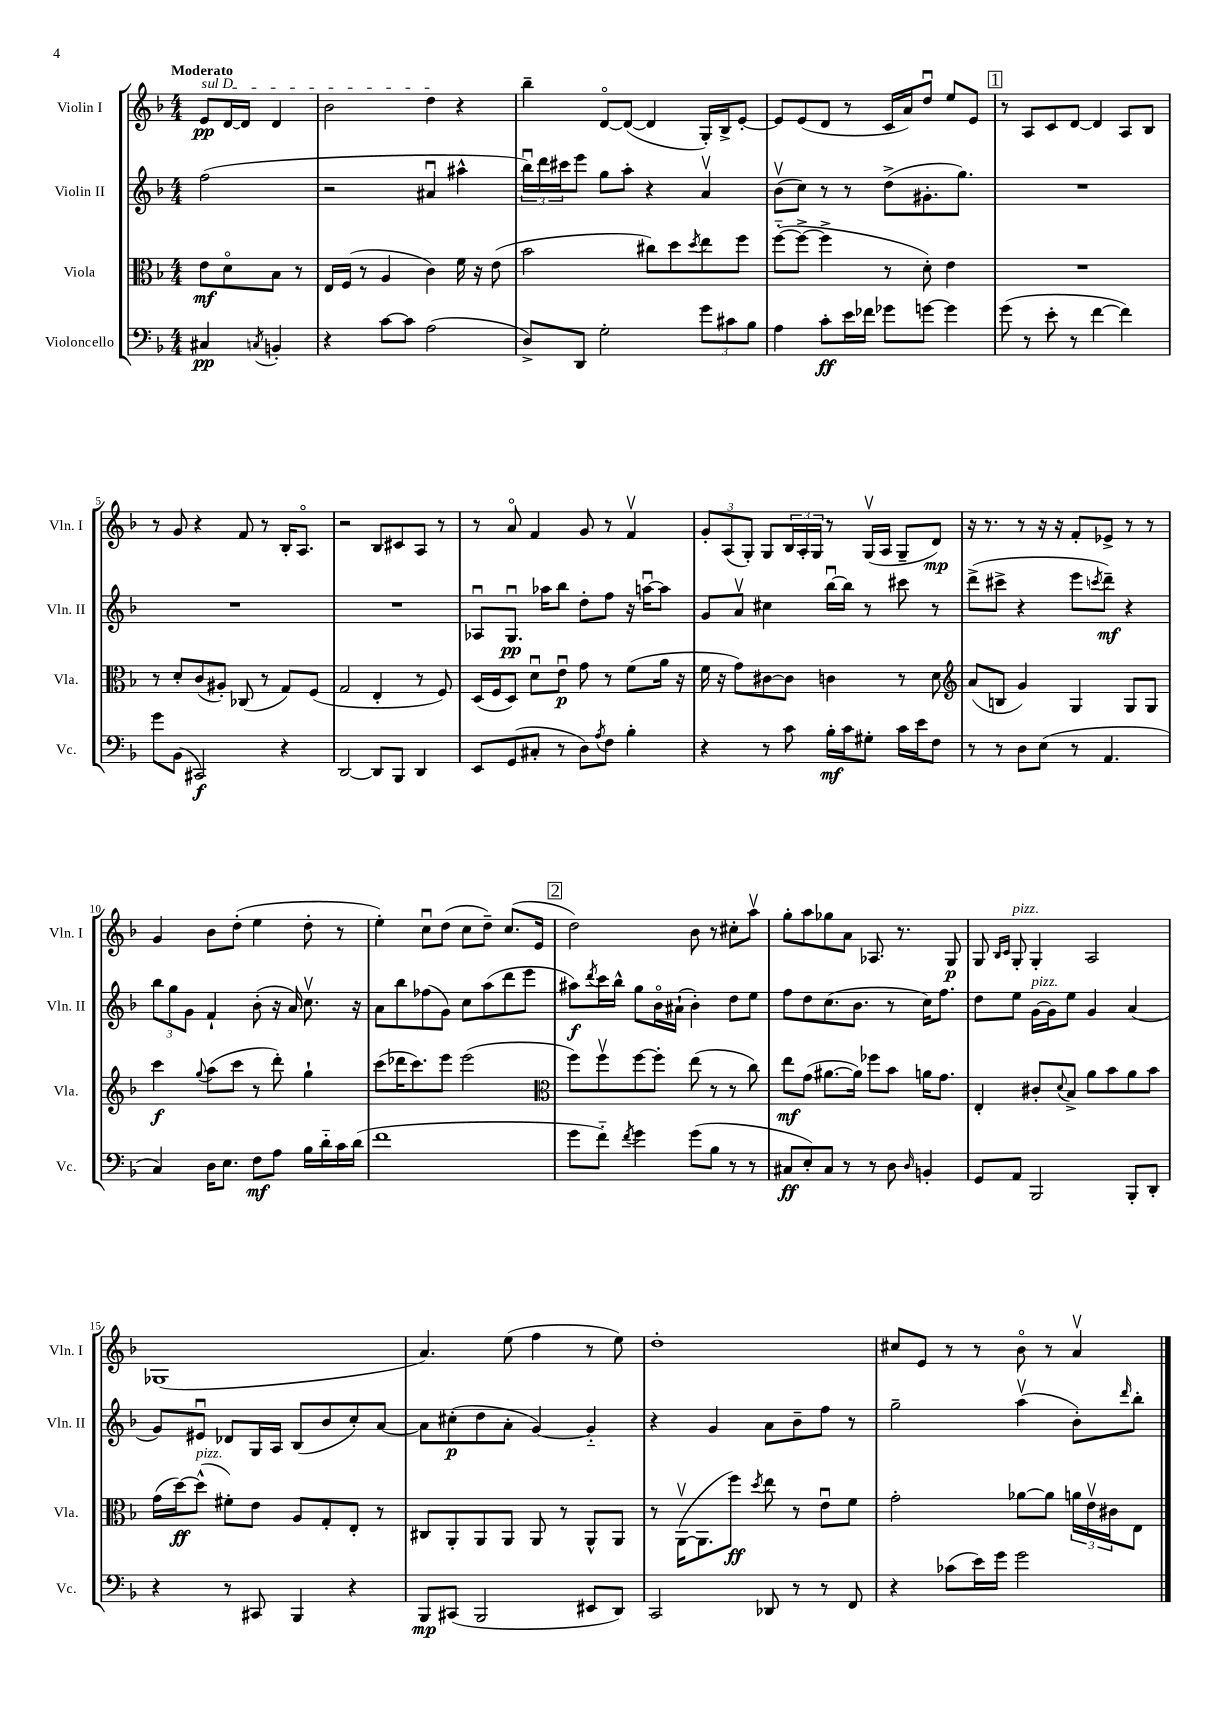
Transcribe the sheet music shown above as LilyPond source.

<<
\new StaffGroup <<
\new Staff = "s0" \with { instrumentName = "Violin I" shortInstrumentName = "Vln. I" } {
    \clef treble \key f \major \numericTimeSignature \time 4/4 \partial 2 \tempo "Moderato"
    \once \override TextSpanner.bound-details.left.text = \markup { \italic "sul D" } e'8\pp\startTextSpan d'16~ d'16 d'4 |
    bes'2 d''4\stopTextSpan r4 |
    bes''4-- d'8~\flageolet d'8~( d'4 g16-.) bes16-> e'8~-. |
    e'8 e'8( d'8 r8 c'16 a'16) d''8\downbow e''8 e'8 |
    \mark \markup { \box "1" } r8 a8 c'8 d'8~ d'4 a8 bes8 |
    r8 g'8 r4 f'8 r8 bes16-. a8.\flageolet |
    r2 bes8 cis'8 a8 r8 |
    r8 a'8\flageolet f'4 g'8 r8 f'4\upbow |
    \tuplet 3/2 { g'8-. a8( g8-.) } g8 \tuplet 3/2 { bes16 a16-. g16 } r8 g16\upbow( a16 g8-- d'8\mp) |
    r16 r8. r8 r16 r16 f'8-. ees'8-> r8 r8 |
    g'4 bes'8 d''8-.( e''4 d''8-. r8 |
    e''4-.) c''8\downbow d''8( c''8 d''8--) c''8.( e'16 |
    \mark \markup { \box "2" } d''2) bes'8 r8 cis''8-. a''8\upbow |
    g''8-. a''8 ges''8 a'8 aes8. r8. g8\p |
    g8 \grace { bes16 c'16 } g8-.^\markup { \italic "pizz." } g4-. a2 |
    ges1( |
    a'4.) e''8( f''4 r8 e''8) |
    d''1-. |
    cis''8 e'8 r8 r8 bes'8\flageolet r8 a'4\upbow \bar "|." |
}
\new Staff = "s1" \with { instrumentName = "Violin II" shortInstrumentName = "Vln. II" } {
    \clef treble \key f \major \numericTimeSignature \time 4/4 \partial 2
    f''2( |
    r2 ais'4\downbow ais''4-^ |
    \tuplet 3/2 { bes''16\downbow) d'''16 cis'''16 } e'''8 g''8 a''8-. r4 a'4\upbow |
    bes'8\upbow( c''8) r8 r8 d''8->( gis'8.-. g''8.) |
    \mark \markup { \box "1" } R1 |
    R1 |
    R1 |
    aes8\downbow g8.\downbow\pp aes''16 bes''8 d''8-. f''8 r16 a''16~\downbow a''8 |
    g'8 a'8\upbow cis''4 bes''16~\downbow bes''16 r8 cis'''8 r8 |
    d'''8->( cis'''8-> r4 e'''8 \acciaccatura { c'''8 } d'''8--\mf) r4 |
    \tuplet 3/2 { bes''8 g''8 g'8 } f'4-! bes'8-.( r16 a'16) c''8.\upbow r16 |
    a'8 bes''8 fes''8( g'8) c''8 a''8( d'''8 e'''8 |
    \mark \markup { \box "2" } ais''8\f) \acciaccatura { d'''8 } c'''16 bes''16-^ g''8 bes'16\flageolet ais'16-!( bes'4-.) d''8 e''8 |
    f''8 d''8 c''8.( bes'8. r8 c''16) f''8. |
    d''8 e''8 g'16~^\markup { \italic "pizz." } g'16 e''8 g'4 a'4( |
    g'8) eis'8\downbow des'8 g16 a16 bes8( bes'8 c''8-.) a'8~ |
    a'8 cis''8-.\p( d''8 a'8-. g'4~) g'4-_ |
    r4 g'4 a'8 bes'8-- f''8 r8 |
    g''2-- a''4\upbow( bes'8-.) \grace { d'''16 } bes''8-. \bar "|." |
}
\new Staff = "s2" \with { instrumentName = "Viola" shortInstrumentName = "Vla." } {
    \clef alto \key f \major \numericTimeSignature \time 4/4 \partial 2
    e'8\mf d'8\flageolet bes8 r8 |
    e16 f16( r8 a4 c'4) f'16 r16 e'8( |
    bes'2 cis''8) d''8 \acciaccatura { d''8 } e''8 f''8 |
    f''8~-_( f''8~-> f''4-> r8 d'8-.) e'4 |
    \mark \markup { \box "1" } R1 |
    r8 d'8-. c'8( ais8-.) ces8( r8 g8) f8( |
    g2 e4-. r8 f8) |
    d16( f16 d8) d'8\downbow e'8\downbow\p g'8 r8 f'8( a'16 r16 |
    f'16 r16 g'8) cis'8~ cis'8 c'4 r8 d'8 |
    \clef treble a'8( b8 g'4) g4 g8 g8 |
    c'''4\f \appoggiatura { g''8 } a''8( c'''8 r8 d'''8-.) g''4-! |
    c'''8( des'''16 c'''8.) e'''8 e'''2( |
    \mark \markup { \box "2" } \clef alto f''8) f''8\upbow f''8~ f''8-. e''8( r8 r8 c''8) |
    e''8\mf g'8( ais'8.~ ais'16) fes''8 bes'8 a'16 g'8. |
    e4-. cis'8-. \appoggiatura { d'8 } bes8-> a'8 bes'8 a'8 bes'8 |
    g'16( d''16~\ff) d''8-^^\markup { \italic "pizz." }( fis'8-.) e'8 a8 g8-. e8-. r8 |
    cis8 a,8-. a,8 a,8 a,8 r8 a,8-^ a,8 |
    r8 a,16~\upbow( a,8. f''8\ff) \acciaccatura { d''8 } e''8 r8 e'8\downbow f'8 |
    g'2-. aes'8~ aes'8 \tuplet 3/2 { a'16 e'16\upbow cis'16 } e8 \bar "|." |
}
\new Staff = "s3" \with { instrumentName = "Violoncello" shortInstrumentName = "Vc." } {
    \clef bass \key f \major \numericTimeSignature \time 4/4 \partial 2
    cis4\pp \acciaccatura { c8 } b,4-. |
    r4 c'8~ c'8 a2( |
    d8->) d,8 g2-. \tuplet 3/2 { g'8 cis'8 bes8 } |
    a4 c'8-.\ff e'16 fes'16 ges'8 g'8~ g'4 |
    \mark \markup { \box "1" } g'8( r8 e'8-. r8 f'4~ f'4) |
    g'8 bes,8( cis,2\f) r4 |
    d,2~ d,8 bes,,8 d,4 |
    e,8 g,8( cis8-. r8 d8) \acciaccatura { a8 } f8 bes4-. |
    r4 r8 c'8 bes16-.\mf c'16 gis8-. c'16 e'16 f8 |
    r8 r8 d8 e8( r8 a,4. |
    c4) d16 e8. f8\mf a8 bes16 d'16-_ c'16 d'16( |
    f'1 |
    \mark \markup { \box "2" } g'8 f'8-_) \acciaccatura { f'8 } g'4 g'8( bes8 r8 r8 |
    cis8\ff e8-.) cis8 r8 r8 d8 \grace { d16 } b,4-. |
    g,8 a,8 bes,,2 bes,,8-. d,8-. |
    r4 r8 cis,8 bes,,4 r4 |
    bes,,8\mp cis,8( bes,,2 eis,8 d,8) |
    c,2 des,8 r8 r8 f,8 |
    r4 ces'8( e'16) g'16 g'2 \bar "|." |
}
>>
>>
